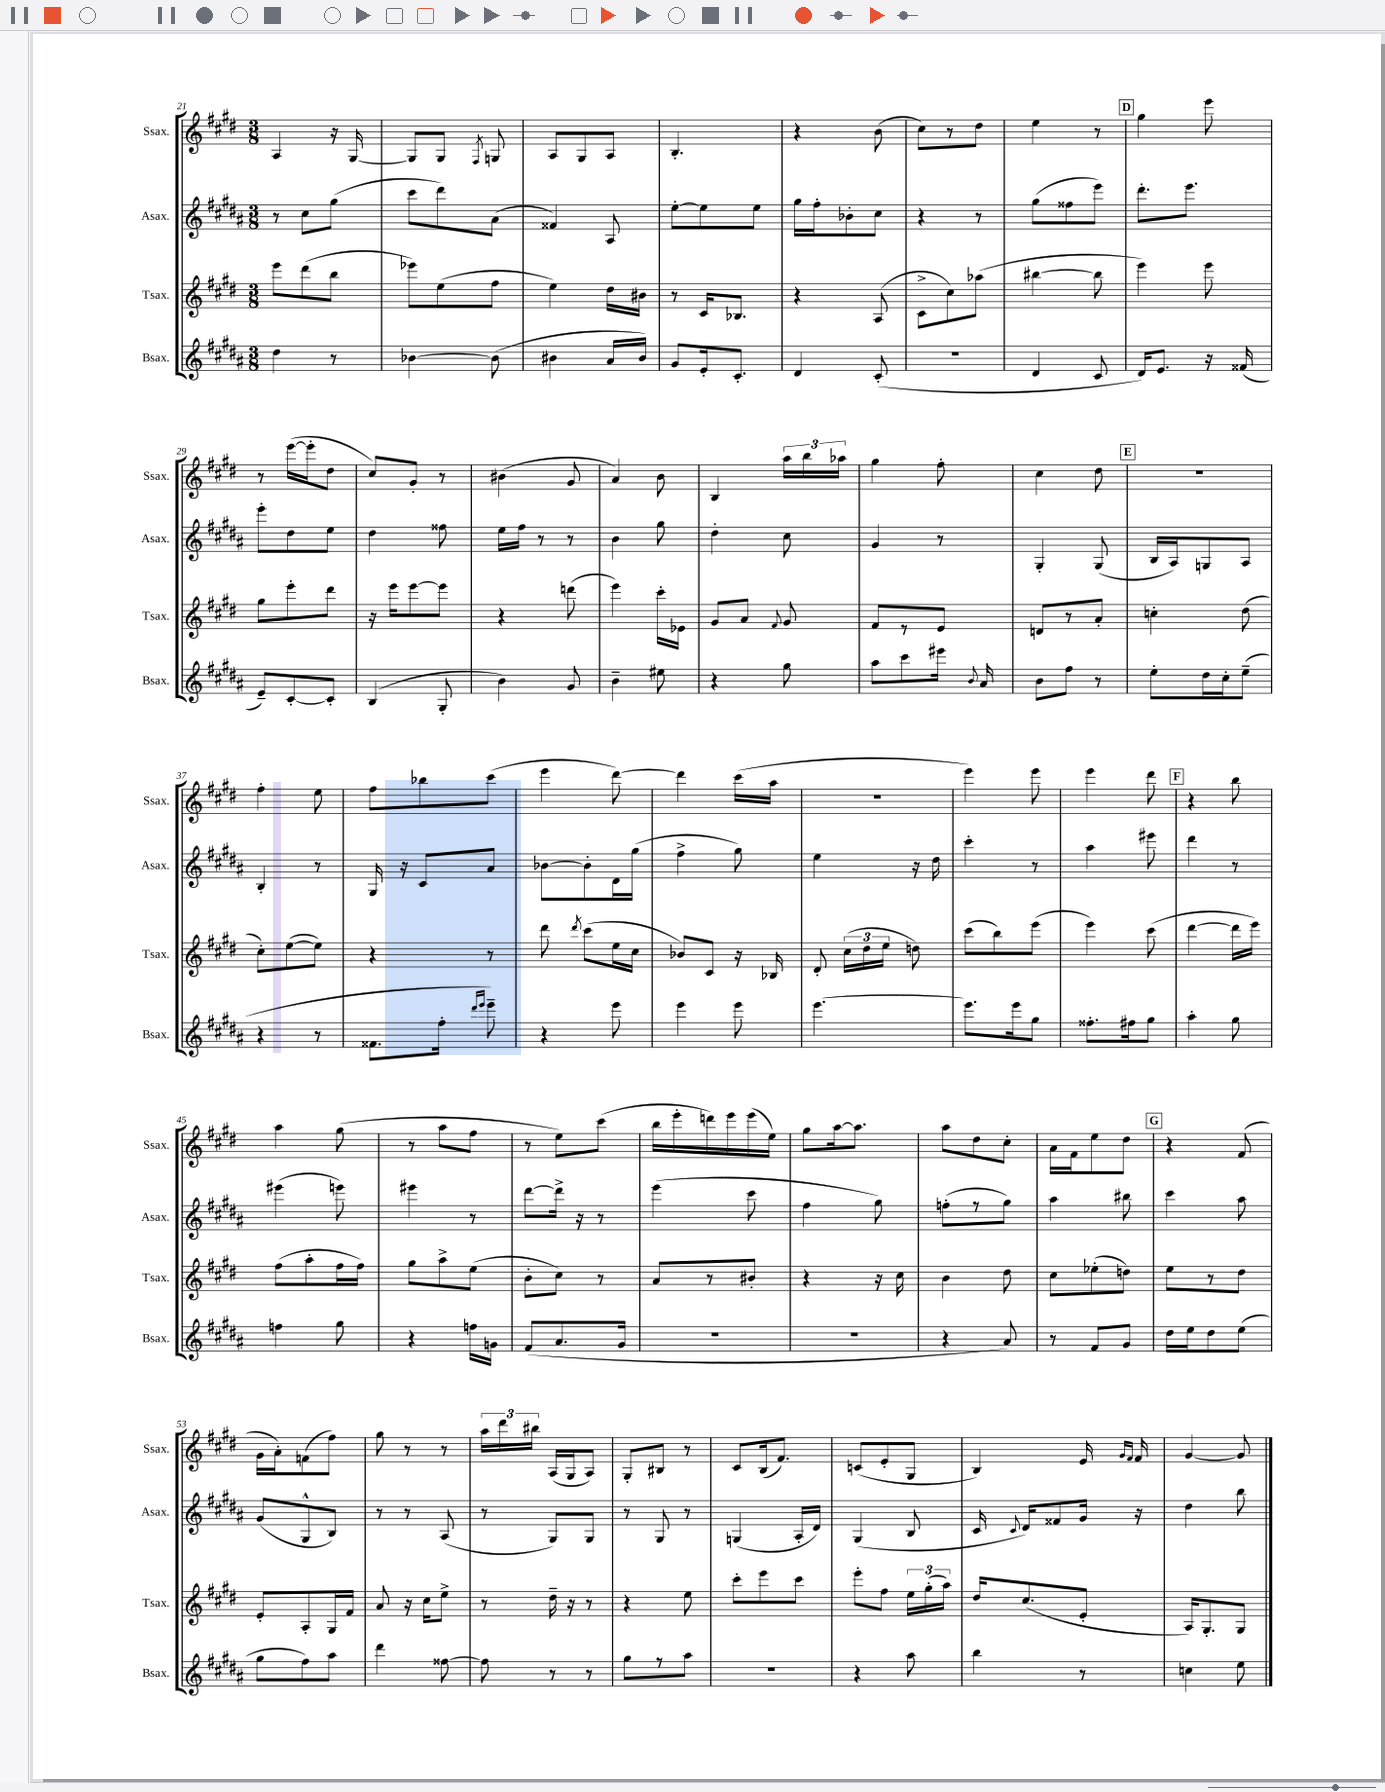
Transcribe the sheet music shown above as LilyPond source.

<<
\new StaffGroup <<
\new Staff = "s0" \with { instrumentName = "Ssax." shortInstrumentName = "Ssax." } {
    \clef treble \key e \major \numericTimeSignature \time 3/8
    \autoBeamOff a4 r16 gis16~ |
    gis8[ gis8] \acciaccatura { fis8 } g8 |
    a8[ gis8 a8] |
    b4.-. |
    r4 b'8( |
    cis''8[) r8 dis''8] |
    e''4 r8 |
    \mark \markup { \box "D" } gis''4 e'''8 |
    r8 e'''16[~( e'''16-. dis''8] |
    cis''8[) gis'8]-. r8 |
    bis'4( gis'8 |
    a'4) b'8 |
    b4 \tuplet 3/2 { a''16[ b''16 aes''16] } |
    gis''4 fis''8-. |
    cis''4 dis''8 |
    \mark \markup { \box "E" } R4. |
    fis''4-. e''8 |
    fis''8[ bes''8 cis'''8]( |
    e'''4 dis'''8~) |
    dis'''4 cis'''16[( a''16] |
    R4. |
    e'''4) e'''8 |
    e'''4 dis'''8 |
    \mark \markup { \box "F" } r4 b''8 |
    a''4 gis''8( |
    r8 a''8[ fis''8] |
    r8 e''8[) cis'''8]( |
    b''16[ e'''16-. d'''16) e'''16 e'''16( e''16]) |
    gis''8[ a''16~ a''8.] |
    a''8[ dis''8 cis''8]-. |
    a'16[ fis'16 e''8 dis''8] |
    \mark \markup { \box "G" } r4 fis'8( |
    gis'16[ a'16-.) f'8( fis''8]) |
    gis''8 r8 r8 |
    \tuplet 3/2 { a''16[ dis'''16 bis''16] } a16[( gis16 a8]) |
    gis8[-. bis8] r8 |
    cis'8[ b16( fis'8.]) |
    c'8[( e'8-. gis8] |
    b4) e'16 \grace { gis'16[ fis'16] } fis'16 |
    gis'4~ gis'8 \bar "|." |
}
\new Staff = "s1" \with { instrumentName = "Asax." shortInstrumentName = "Asax." } {
    \clef treble \key b \major \numericTimeSignature \time 3/8
    \autoBeamOff r8 cis''8[ gis''8]( |
    cis'''8[ dis'''8) ais'8]( |
    fisis'4) ais8 |
    e''8[~-. e''8 e''8] |
    gis''16[ fis''16-. bes'8-. cis''8] |
    r4 r8 |
    gis''8[( fisis''8 e'''8]) |
    \mark \markup { \box "D" } dis'''8.[-. e'''8.] |
    e'''8[-. dis''8 e''8] |
    dis''4 fisis''8 |
    e''16[ fis''16] r8 r8 |
    b'4 gis''8 |
    dis''4-. cis''8 |
    gis'4 r8 |
    gis4-. gis8( |
    \mark \markup { \box "E" } b16[ ais16) g8 ais8] |
    b4-. r8 |
    gis16 r16 cis'8[ ais'8] |
    bes'8[~ bes'8-. dis'16 gis''16]( |
    fis''4-> gis''8) |
    e''4 r16 dis''16 |
    cis'''4-. r8 |
    ais''4 eis'''8 |
    \mark \markup { \box "F" } dis'''4 r8 |
    eis'''4( e'''8) |
    eis'''4 r8 |
    dis'''8[~ dis'''16]-> r16 r8 |
    e'''4( cis'''8 |
    fis''4 gis''8) |
    f''8[-.( r8 gis''8]) |
    ais''4 bis''8 |
    \mark \markup { \box "G" } cis'''4 ais''8 |
    gis'8[( gis8-^ b8]) |
    r8 r8 ais8( |
    r8 gis8[) gis8] |
    r8 gis8 r8 |
    g4( ais16[-. dis'16]) |
    gis4( b8 |
    cis'16 \appoggiatura { cis'8 } dis'16[) fisis'8 gis'16] r16 |
    dis''4 b''8 \bar "|." |
}
\new Staff = "s2" \with { instrumentName = "Tsax." shortInstrumentName = "Tsax." } {
    \clef treble \key e \major \numericTimeSignature \time 3/8
    \autoBeamOff e'''8[ dis'''8( b''8] |
    ees'''8[) e''8( fis''8] |
    e''4) dis''16[ bis'16] |
    r8 cis'16[ bes8.] |
    r4 a8( |
    cis'8[-> cis''8) aes''8]( |
    bis''4~ bis''8 |
    \mark \markup { \box "D" } e'''4) e'''8 |
    gis''8[ e'''8-. dis'''8] |
    r16 e'''16[ e'''8~ e'''8] |
    r4 d'''8( |
    e'''4) cis'''16[-. ees'16] |
    gis'8[ a'8] \appoggiatura { fis'8 } gis'8 |
    fis'8[ r8 e'8] |
    d'8[ r8 a'8]-. |
    \mark \markup { \box "E" } c''4-. dis''8( |
    cis''8[-.) e''8~( e''8]) |
    r4 r8 |
    dis'''8 \acciaccatura { dis'''8 } cis'''8[( e''16 cis''16] |
    bes'8[) cis'8] r16 bes16 |
    dis'8-. \tuplet 3/2 { cis''16[( dis''16 e''16] } d''8) |
    cis'''8[( b''8) e'''8]( |
    e'''4) cis'''8( |
    \mark \markup { \box "F" } dis'''4~ dis'''16[ e'''16]) |
    fis''8[( a''8-. fis''16 fis''16]) |
    gis''8[ a''8-> e''8]( |
    b'8[-. cis''8]) r8 |
    a'8[ r8 bis'8]-. |
    r4 r16 cis''16 |
    b'4 dis''8 |
    cis''8[ ees''8-.( d''8]) |
    \mark \markup { \box "G" } e''8[ r8 dis''8] |
    e'8[-. a8-. gis16 fis'16] |
    a'8 r16 cis''16[ e''8]-> |
    r8 dis''16-- r16 r8 |
    r4 e''8 |
    cis'''8[-. e'''8 cis'''8] |
    e'''8[-. fis''8] \tuplet 3/2 { e''16[ gis''16-.( a''16]) } |
    dis''16[ cis''8.( e'8]-. |
    a16[) gis8.-. gis8] \bar "|." |
}
\new Staff = "s3" \with { instrumentName = "Bsax." shortInstrumentName = "Bsax." } {
    \clef treble \key b \major \numericTimeSignature \time 3/8
    \autoBeamOff dis''4 r8 |
    bes'4~ bes'8( |
    bis'4 ais'16[ bis'16]) |
    gis'8[ e'16-. cis'8.]-. |
    dis'4 cis'8-.( |
    R4. |
    dis'4 cis'8 |
    \mark \markup { \box "D" } dis'16[) e'8.] r16 fisis'16( |
    e'8[--) cis'8~-. cis'8]-. |
    b4( gis8-. |
    b'4) gis'8 |
    b'4-- eis''8 |
    r4 gis''8 |
    ais''8[ cis'''8 eis'''16] \appoggiatura { b'8 } ais'16 |
    b'8[ fis''8] r8 |
    \mark \markup { \box "E" } e''8[-. dis''16 cis''16-. e''8]--( |
    r4 r8 |
    fisis'8.[ fis''16]-. \grace { dis'''16[ e'''16] } e'''8--) |
    r4 e'''8 |
    e'''4 e'''8 |
    e'''4.~ |
    e'''8.[ e'''16 gis''8] |
    fisis''8.[-. fis''16 gis''8] |
    \mark \markup { \box "F" } ais''4-. gis''8 |
    f''4 gis''8 |
    r4 f''16[ g'16] |
    fis'8[( ais'8. gis'16] |
    R4. |
    r4. |
    r4 ais'8) |
    r8 fis'8[ gis'8] |
    \mark \markup { \box "G" } dis''16[ e''16 dis''8 e''8]( |
    gis''8[ fis''8) ais''8] |
    dis'''4 fisis''8~ |
    fisis''8 r8 r8 |
    gis''8[ r8 ais''8] |
    R4. |
    r4 ais''8 |
    b''4 r8 |
    c''4 e''8 \bar "|." |
}
>>
>>
\layout { \context { \Score currentBarNumber = #21 } }
